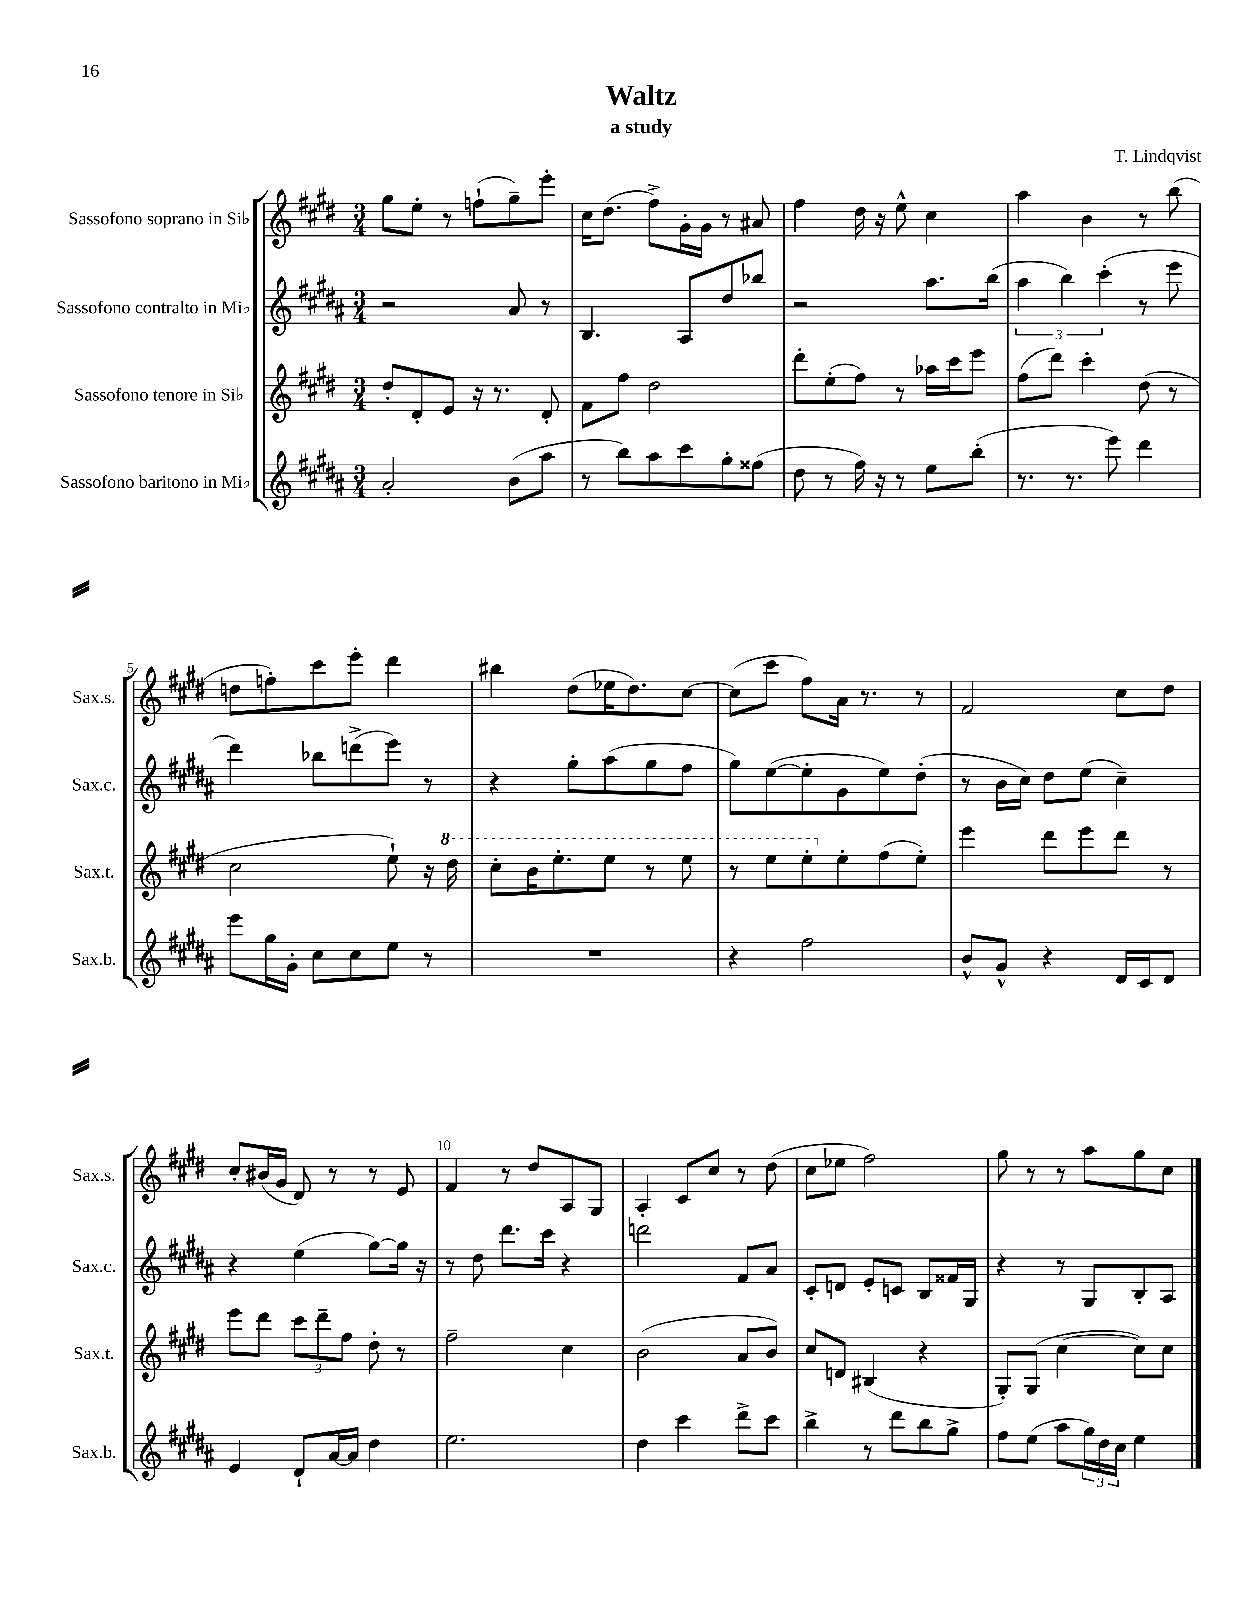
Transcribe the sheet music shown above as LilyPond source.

\header { title = "Waltz" composer = "T. Lindqvist" subtitle = "a study" }
<<
\new StaffGroup <<
\new Staff = "s0" \with { instrumentName = "Sassofono soprano in Sib" shortInstrumentName = "Sax.s." } {
    \clef treble \key e \major \numericTimeSignature \time 3/4
    gis''8 e''8-. r8 f''8-!( gis''8--) e'''8-. |
    cis''16 dis''8.( fis''8->) gis'16-. gis'16 r8 ais'8 |
    fis''4 dis''16 r16 e''8-^ cis''4 |
    a''4 b'4 r8 b''8( |
    d''8 f''8-.) cis'''8 e'''8-. dis'''4 |
    bis''4 dis''8( ees''16 dis''8.) cis''8~ |
    cis''8( cis'''8 fis''8) a'16 r8. r8 |
    fis'2 cis''8 dis''8 |
    cis''8-. bis'16( gis'16 dis'8) r8 r8 e'8 |
    fis'4 r8 dis''8 a8 gis8 |
    a4-. cis'8 cis''8 r8 dis''8( |
    cis''8 ees''8 fis''2) |
    gis''8 r8 r8 a''8 gis''8 cis''8 \bar "|." |
}
\new Staff = "s1" \with { instrumentName = "Sassofono contralto in Mib" shortInstrumentName = "Sax.c." } {
    \clef treble \key b \major \numericTimeSignature \time 3/4
    r2 ais'8 r8 |
    b4. ais8 dis''8 bes''8 |
    r2 ais''8. b''16( |
    \tuplet 3/2 { ais''4 b''4) cis'''4-.( } r8 e'''8 |
    dis'''4) bes''8 d'''8->( e'''8) r8 |
    r4 gis''8-. ais''8( gis''8 fis''8 |
    gis''8) e''8~( e''8-. gis'8 e''8) dis''8-.( |
    r8 b'16 cis''16) dis''8 e''8( cis''4--) |
    r4 e''4( gis''8~) gis''16 r16 |
    r8 dis''8 dis'''8. cis'''16 r4 |
    d'''2 fis'8 ais'8 |
    cis'8-. d'8 e'8-. c'8 b8 fisis'16 gis16 |
    r4 r8 gis8 b8-. ais8 \bar "|." |
}
\new Staff = "s2" \with { instrumentName = "Sassofono tenore in Sib" shortInstrumentName = "Sax.t." } {
    \clef treble \key e \major \numericTimeSignature \time 3/4
    dis''8-. dis'8-. e'8 r16 r8. dis'8-. |
    fis'8 fis''8 dis''2 |
    dis'''8-. e''8-.( fis''8) r8 aes''16 cis'''16 e'''8 |
    fis''8( dis'''8) cis'''4-. dis''8( r8 |
    cis''2 e''8-!) r16 \ottava #1 dis'''16 |
    cis'''8-. b''16 e'''8.-. e'''8 r8 e'''8 |
    r8 e'''8 e'''8-. \ottava #0 e''8-. fis''8( e''8-.) |
    e'''4 dis'''8 e'''8 dis'''8 r8 |
    e'''8 dis'''8 \tuplet 3/2 { cis'''8 dis'''8-- fis''8 } dis''8-. r8 |
    fis''2-- cis''4 |
    b'2( a'8 b'8) |
    cis''8 d'8 bis4( r4 |
    gis8-.) gis8( cis''4~ cis''8) cis''8 \bar "|." |
}
\new Staff = "s3" \with { instrumentName = "Sassofono baritono in Mib" shortInstrumentName = "Sax.b." } {
    \clef treble \key b \major \numericTimeSignature \time 3/4
    ais'2-. b'8( ais''8 |
    r8 b''8) ais''8 cis'''8 gis''8-. fisis''8( |
    dis''8 r8 fis''16) r16 r8 e''8 b''8-.( |
    r8. r8. e'''8) dis'''4 |
    e'''8 gis''16 gis'16-. cis''8 cis''8 e''8 r8 |
    R2. |
    r4 fis''2 |
    b'8-^ gis'8-^ r4 dis'16 cis'16 dis'8 |
    e'4 dis'8-! ais'16~ ais'16 dis''4 |
    e''2. |
    dis''4 cis'''4 dis'''8-> cis'''8 |
    b''4-> r8 dis'''8 b''8 gis''8-> |
    fis''8 e''8( ais''8 \tuplet 3/2 { gis''16) dis''16 cis''16 } e''4 \bar "|." |
}
>>
>>
\layout { \context { \Score \override BarNumber.break-visibility = ##(#f #t #t) barNumberVisibility = #(every-nth-bar-number-visible 5) } }
